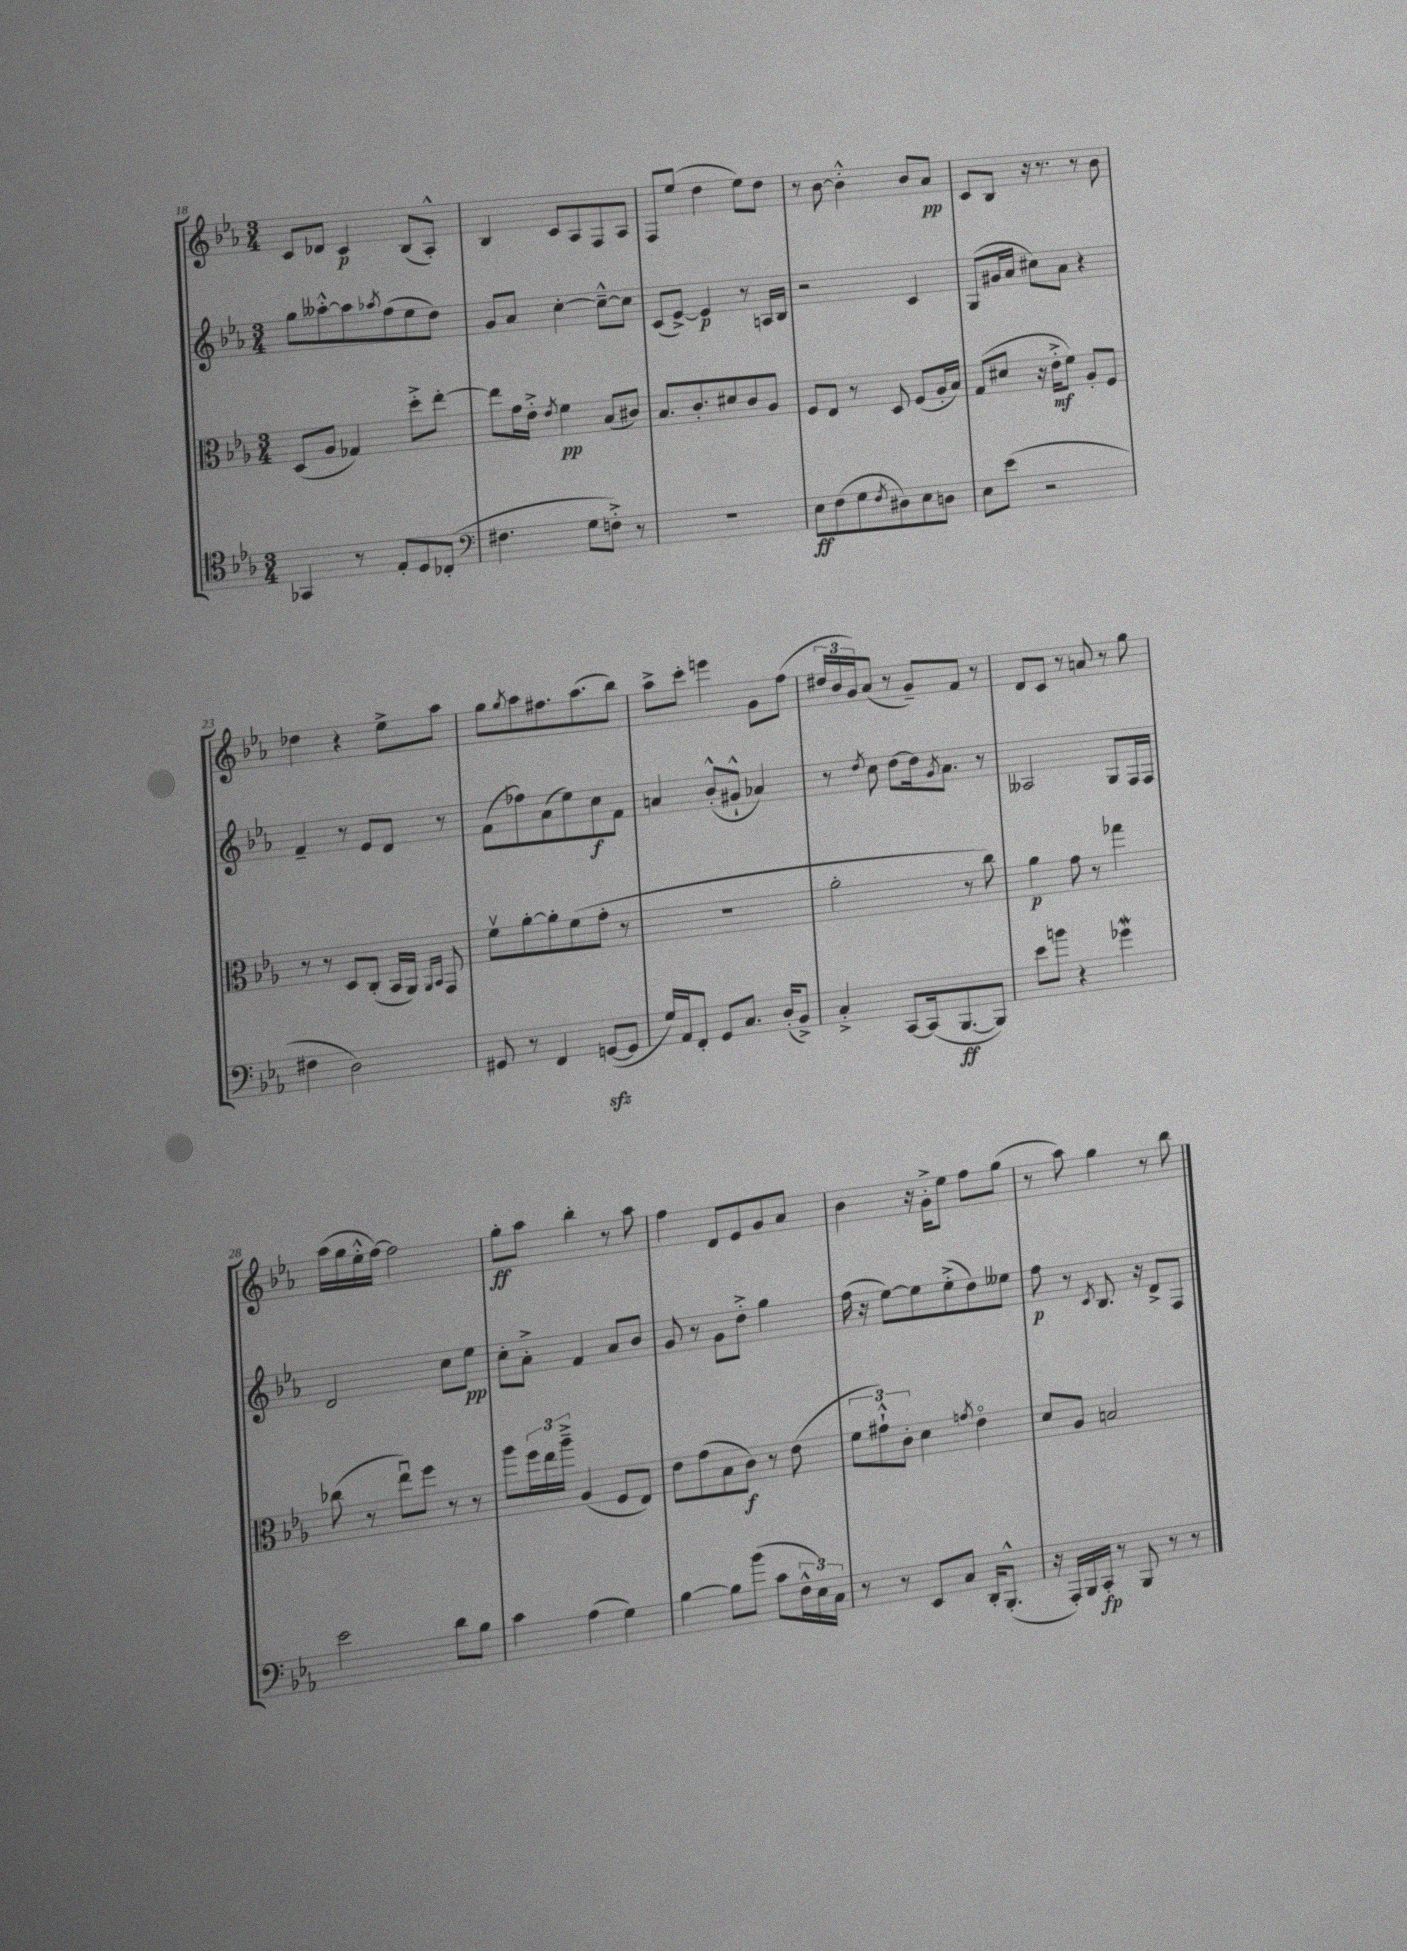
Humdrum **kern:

**kern	**kern	**kern	**kern
*staff4	*staff3	*staff2	*staff1
*clefC4	*clefC3	*clefG2	*clefG2
*k[b-e-a-]	*k[b-e-a-]	*k[b-e-a-]	*k[b-e-a-]
*M3/4	*M3/4	*M3/4	*M3/4
4GG-/	(8D/L	8gg\L	8c/L
.	8A-/J	[8aa--'^^\	8d-/J
8r	4G-/)	8aa--\]	4c/
.	.	8qaa-/	.
8E-'/L	.	(8ff\	.
8D/	8dd'^\L	8ee-\	(8B-/L
(8C-'/J	[8ee-'\J	8dd\J)	8A-'^^/J)
=	=	=	=
*clefF4	*	*	*
4.F#\	8ee-\]L	8g/L	4B-/
.	16g\L	8a-/J	.
.	16e-'^\JJ	.	.
.	8qe-/	.	.
.	4f\	[4cc'\	8c/L
8G\L	.	.	8A-/
8F'^\J)	(8B-/L	8cc~^^\_L	8F/
8r	8c#/J)	8cc\]J	8A-/J
=	=	=	=
2.r	8.B-/L	(8c/L	8F/L
.	.	[8e-^/J)	(8ee-/J
.	8.c'/	.	.
.	.	4e-/]	4dd\
.	8d#/	.	.
.	8c/	8r	8ee-\L)
.	8A-/J	16A/LL	8dd\J
.	.	16B-/JJ	.
=	=	=	=
8E-\L	8F/L	2r	8r
(8F\	8E-/J	.	[8b-\
8G\	8r	.	4b-'^^\]
8qF/	.	.	.
8D#\)	8D/	.	.
8E-\	(8F/L	4c/	8b-/L
8D\J	16A-'/L	.	8a-/J
.	16B-/JJ)	.	.
=	=	=	=
8E-\L	(8G/L	(8G/L	8c/L
(8e-\J	8d#/J	16g#/L	8B-/J
.	.	16a-/JJ	.
2r	16r	8cc#\L)	16r
.	16e-'^\LK	.	8.r
.	8f\J)	8a-\J	.
.	8A-'/L	4r	8r
.	8F/J	.	8b-\
=	=	=	=
4F#\	8r	4f~/	4dd-\
.	8r	.	.
2D\)	8D/L	8r	4r
.	(8C'/J	8e-/L	.
.	16BB-/LL	8d/J	8ee-^\L
.	16AA-/JJ)	.	.
.	16qqAA-/LL	.	.
.	16qqBB-/JJ	.	.
.	8GG/	8r	8aa-\J
=	=	=	=
8GG#/	8fv\L	(8f\L	8gg\L
.	.	.	8qgg/
8r	[8a-'\	8ff-\)	8aa-\
4FF/	8a-'\]	(8a-\	8.ff#\
.	(8f\	8ee-\)	.
.	.	.	(8.aa-\
([8GG/L	8g'\J	8cc\	.
8GG/]J	8r	8f\J	8bb-\J)
=	=	=	=
16G/LL)	2.r	4a/	8aa-^\L
16AA-/J	.	.	.
8FF'/J	.	.	8ccc'\J
8GG/L	.	(8b-'^^/L	4eee\
8.C/J	.	8g#`^^/J	.
.	.	4a-/)	8g\L
(16D'/LK	.	.	.
8BB-^/J)	.	.	(8ff\J
=	=	=	=
4C'^/	2a-'\	8r	24dd#/LL
.	.	.	24b-/
.	.	.	24g/J)
.	.	8qdd/	.
.	.	8cc\	(8a-/J
[8CC/L	.	[8dd\L	8r
(16CC/]k	.	16dd\]k	8g~/L)
.	.	8qg/	.
[8.BBB-/	.	8.a-\J	.
.	8r	.	8f/J
8BBB-/]J)	8cc\)	8r	8r
=	=	=	=
8e-\L	4a-\	2A--/	8d/L
8b\J	.	.	8c/J
4r	8g\	.	8r
.	8r	.	8a/
4g-\	4gg-\	8G/L	8r
.	.	16F/L	8gg\
.	.	16F/JJ	.
=	=	=	=
2e-\	(8cc-\	2d/	(16aa-\LL
.	.	.	16gg\
.	8r	.	16ee-'^^\
.	.	.	[16ff\JJ)
.	8ee-u\L)	.	2ff\]
.	8ff\J	.	.
8d\L	8r	8cc\L	.
8B-\J	8r	8ee-\J	.
=	=	=	=
4c\	8aa-\L	8cc'\L	8gg'\L
.	24ff\L	8a-'^\J	8aa-\J
.	24ee-\	.	.
.	24aa-~^\JJ	.	.
(4A-\	(4A-/	4f/	4bb-'\
4G\)	8F/L	8a-/L	8r
.	8E-/J)	8b-/J	8aa-\
=	=	=	=
[4B-\	8e-\L	8g/	4ff\
.	(8g\	8r	.
8B-\]L	8B-\	8g\L	8d/L
(8b-\J	8c\J)	8dd'^\J	8e-/
8c\L	8r	4gg\	8g/
24F^^\L	(8e-\	.	8a-/J
24E-\)	.	.	.
24C\JJ	.	.	.
=	=	=	=
8r	12f\L	(16ff\	4b-\
.	.	16r	.
.	12g#`^^\)	.	.
8r	.	[8ee-\L)	.
.	12c'\J	.	.
8EE-/L	4d\	8ee-\]	16r
.	.	.	16g'^\LK
8C/J	.	(8ee-'^\	8ee-\J
.	8qg/	.	.
16DD'/LK	4e-o\	8dd\)	8ff\L
(8.BBB-'^^/J	.	.	.
.	.	8ee--\J	(8gg\J
=	=	=	=
16r	8d/L	8ff\	8r
16AAA-'/LL)	.	.	.
16BBB-/	8A-/J	8r	8aa-\)
16CC'/JJ	.	.	.
.	.	8qc/	.
8r	2B/	8.B-/	4gg\
8BBB-/	.	.	.
.	.	16r	.
8r	.	8d^/L	8r
8r	.	8F/J	8bb-\
==	==	==	==
*-	*-	*-	*-
